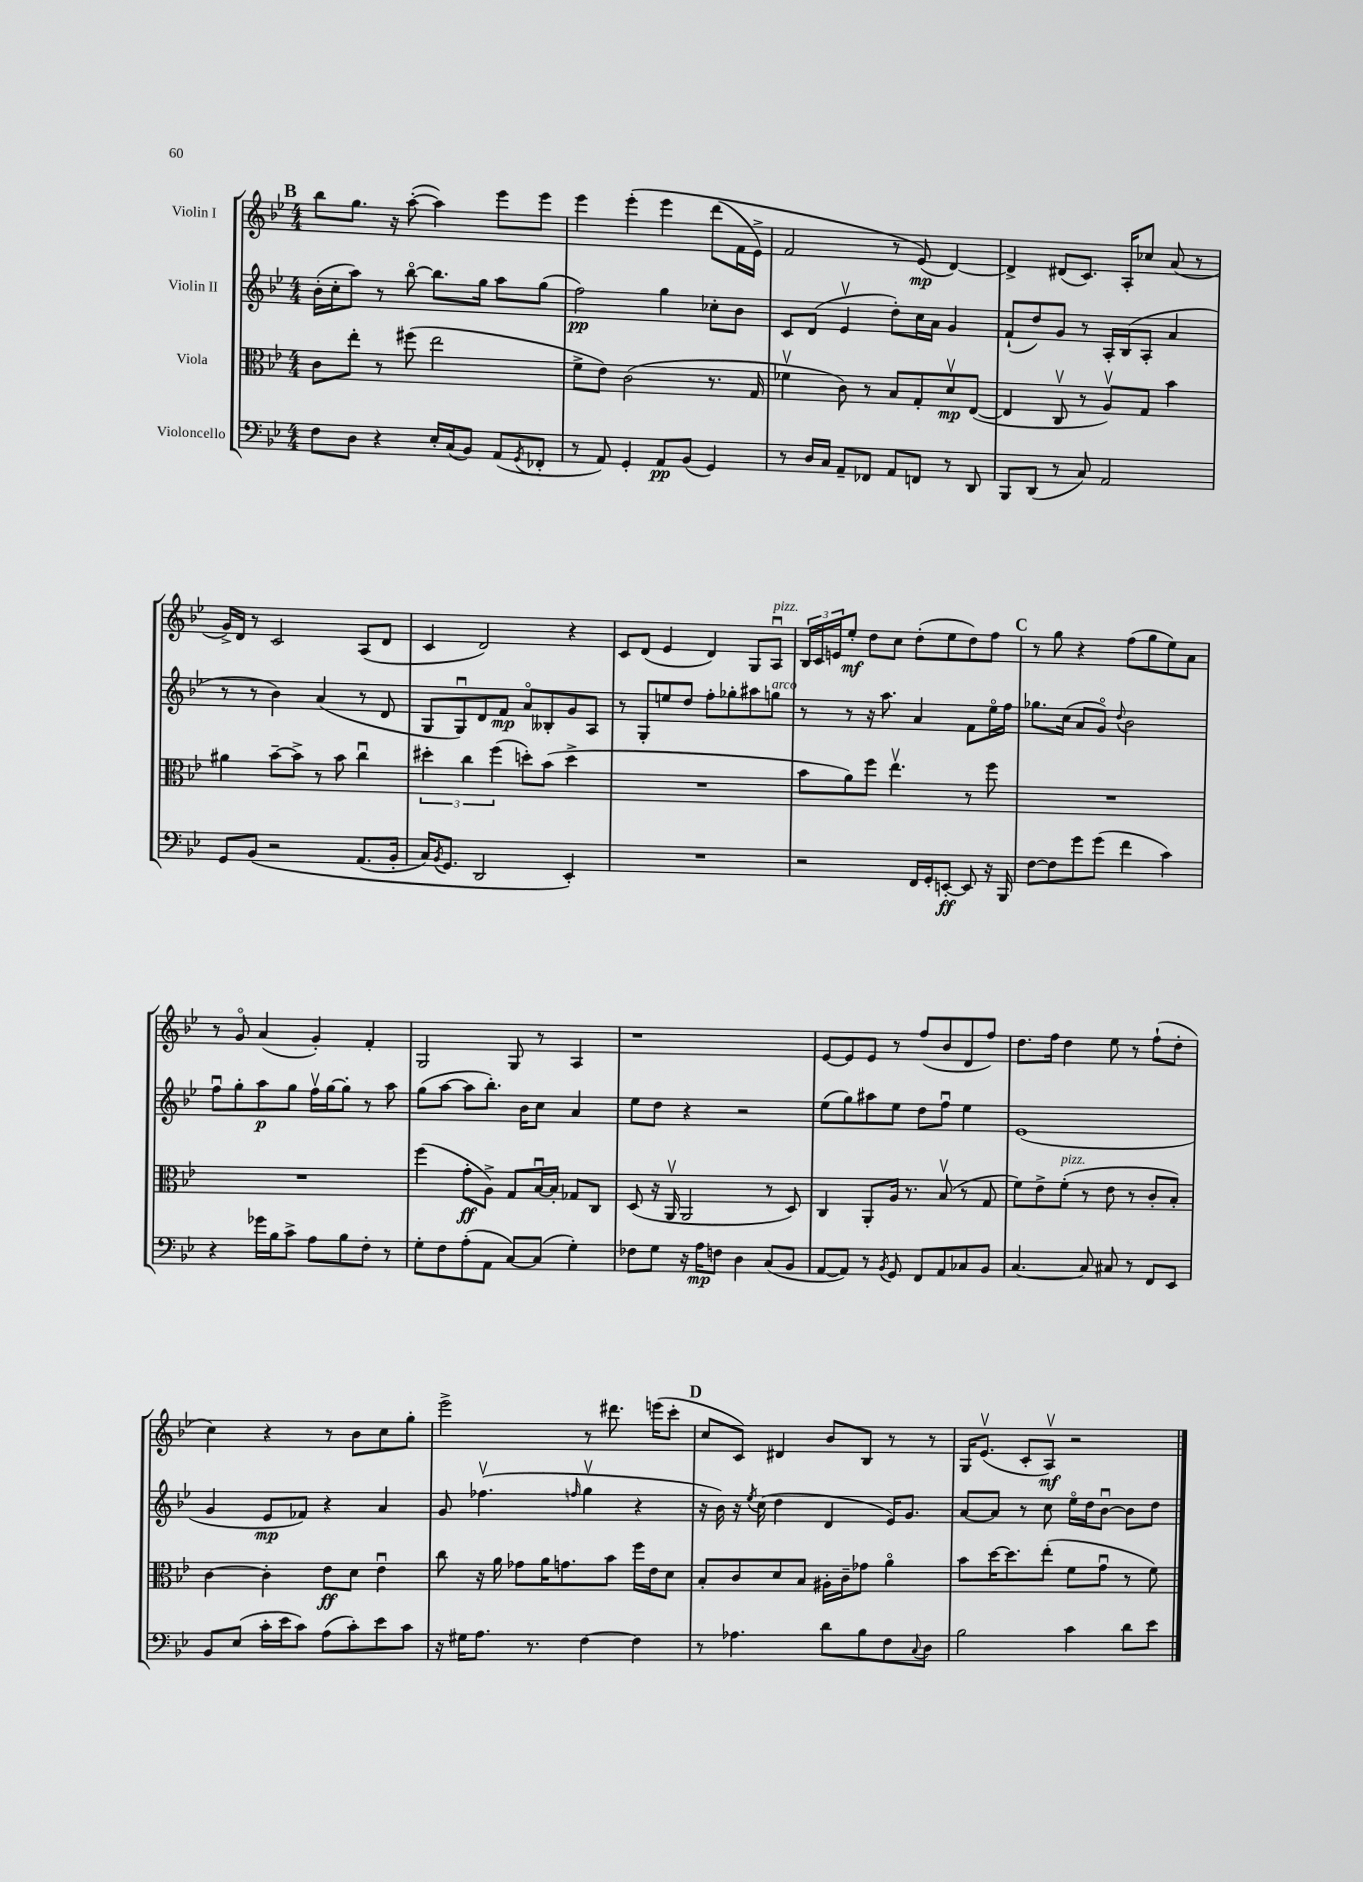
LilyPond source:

<<
\new StaffGroup <<
\new Staff = "s0" \with { instrumentName = "Violin I" } {
    \clef treble \key bes \major \numericTimeSignature \time 4/4
    \mark \markup { \bold "B" } bes''8 g''8. r16 a''8~-.( a''4) ees'''8 ees'''8 |
    ees'''4 ees'''4-.\( ees'''4 d'''8( f'16 ees'16->) |
    f'2 r8 ees'8\mp(\) d'4~) |
    d'4-> dis'8( c'8.) a16-. ces''8 a'8( r8 |
    g'16->) d'16 r8 c'2 a8( d'8 |
    c'4 d'2) r4 |
    c'8 d'8( ees'4 d'4) g8 a8\downbow^\markup { \italic "pizz." } |
    \tuplet 3/2 { bes16 c'16 e'16 } ees''8-.\mf d''8 c''8 d''8-.( ees''8 d''8) f''8 |
    \mark \markup { \bold "C" } r8 g''8 r4 f''8( g''8 ees''8) a'8 |
    r8 g'8\flageolet a'4( g'4-.) f'4-. |
    g2 g8 r8 a4 |
    r1 |
    ees'8~ ees'8 ees'8 r8 f''8( bes'8 d'8 f''8) |
    d''8. f''16 d''4 ees''8 r8 f''8-!( d''8-. |
    c''4) r4 r8 bes'8 c''8 g''8-. |
    ees'''2-> r8 dis'''8. e'''16( c'''8-. |
    \mark \markup { \bold "D" } c''8 c'8) dis'4 bes'8 bes8 r8 r8 |
    g16 ees'8.\upbow( c'8-. a8\upbow\mf) r2 \bar "|." |
}
\new Staff = "s1" \with { instrumentName = "Violin II" } {
    \clef treble \key bes \major \numericTimeSignature \time 4/4
    \mark \markup { \bold "B" } bes'16-.( c''16-. a''8) r8 bes''8~\flageolet bes''8. g''16 a''8 g''8( |
    f''2\pp) g''4 ces''8-. bes'8 |
    c'8 d'8( ees'4\upbow d''8-.) c''16 a'16 g'4 |
    f'8-!( d''8) g'8 r8 a16-. bes16( a8-. a'4 |
    r8 r8 bes'4) a'4( r8 d'8 |
    g8 g8\downbow) d'8 f'8\mp a'8\flageolet beses8-. g'8 a8 |
    r8 g8-. e''8 d''8 f''8-. ges''8-. ais''8 g''8^\markup { \italic "arco" } |
    r8 r8 r16 a''8. a'4 f'8 ees''16\flageolet f''16 |
    \mark \markup { \bold "C" } ges''8. c''16( a'8 g'8\flageolet) \appoggiatura { d''8 } bes'2 |
    f''8\downbow g''8-. a''8\p g''8 f''16\upbow g''16~ g''8-. r8 a''8 |
    g''8( a''8~ a''8 bes''8.-.) bes'16 c''8 a'4 |
    ees''8 d''8 r4 r2 |
    ees''8( g''8) ais''8 ees''8 d''8 f''8\downbow ees''4 |
    ees'1( |
    g'4 ees'8\mp fes'8) r4 a'4 |
    g'8 fes''4.\upbow( \grace { f''16 } g''4\upbow r4 |
    \mark \markup { \bold "D" } r16 bes'16) r16 \acciaccatura { ees''8 } c''16( d''4 d'4 ees'16) g'8. |
    a'8~ a'8 r8 c''8 ees''16\flageolet d''16 bes'8~\downbow bes'8 d''8 \bar "|." |
}
\new Staff = "s2" \with { instrumentName = "Viola" } {
    \clef alto \key bes \major \numericTimeSignature \time 4/4
    \mark \markup { \bold "B" } c'8 ees''8-. r8 fis''8( ees''2 |
    f'8-> ees'8) c'2( r8. g16 |
    fes'4\upbow c'8) r8 bes8 g8-. d'8\upbow\mp ees8~( |
    ees4 c8\upbow r8 a8\upbow) g8 bes'4 |
    ais'4 bes'8~-- bes'8-> r8 bes'8 c''4\downbow |
    \tuplet 3/2 { dis''4-. c''4 f''4( } d''8-.) bes'8( d''4-> |
    R1 |
    bes'8 a'8) f''8 ees''4.\upbow r8 f''8 |
    \mark \markup { \bold "C" } R1 |
    R1 |
    f''4( g'8-.\ff a8->) g8 bes16~\downbow bes16-. ges8 c8 |
    d8( r16 a,16\upbow a,2 r8 d8) |
    c4 a,8-. a16 r8. bes8\upbow( r8 g8 |
    f'8) ees'8-> f'8-.^\markup { \italic "pizz." }( r8 ees'8 r8 c'8-. bes8-.) |
    c'4~ c'4-. ees'8\ff d'8 ees'4\downbow |
    c''8 r16 a'16 ges'8 a'16 g'8. bes'8 f''16 ees'16 d'8 |
    \mark \markup { \bold "D" } bes8-. c'8 d'8 bes8 ais16-. c'16-- ges'8 a'4\flageolet |
    bes'8 d''16~ d''8. ees''8-.( f'8 g'8\downbow r8 f'8) \bar "|." |
}
\new Staff = "s3" \with { instrumentName = "Violoncello" } {
    \clef bass \key bes \major \numericTimeSignature \time 4/4
    \mark \markup { \bold "B" } f8 d8 r4 ees16-. c16( bes,8) a,8( \acciaccatura { g,8 } fes,8-. |
    r8 a,8) g,4-. a,8\pp bes,8( g,4) |
    r8 d16 c16 a,8-- fes,8 a,8 f,8 r8 d,8 |
    bes,,8 d,8( r8 c8) a,2 |
    g,8 bes,8\( r2 a,8.( bes,16-. |
    c16) \acciaccatura { bes,8 } g,8. d,2 ees,4-.\) |
    R1 |
    r2 f,16 g,16-. e,8~-.\ff e,8 r16 bes,,16 |
    \mark \markup { \bold "C" } f8~ f8 g'8 g'8( f'4 c'4) |
    r4 ges'16 bes16 c'8-> a8 bes8 f8-. r8 |
    g8-. f8 a8-.( a,8 c8~) c8( g4-.) |
    fes8 g8 r16 a16\mp f8 d4 c8( bes,8 |
    a,8~ a,8) r8 \acciaccatura { bes,8 } g,8 f,8 a,8 ces8 bes,8 |
    c4.~ c8 cis8 r8 f,8 ees,8 |
    bes,8 ees8( c'16-. ees'16 c'8) a8( c'8-.) ees'8 c'8 |
    r16 gis16 a8. r8. f4~ f4 |
    \mark \markup { \bold "D" } r8 aes4. d'8 bes8 f8 \appoggiatura { c8 } d8 |
    bes2 c'4 d'8 ees'8 \bar "|." |
}
>>
>>
\layout { \context { \Score \remove "Bar_number_engraver" } }
